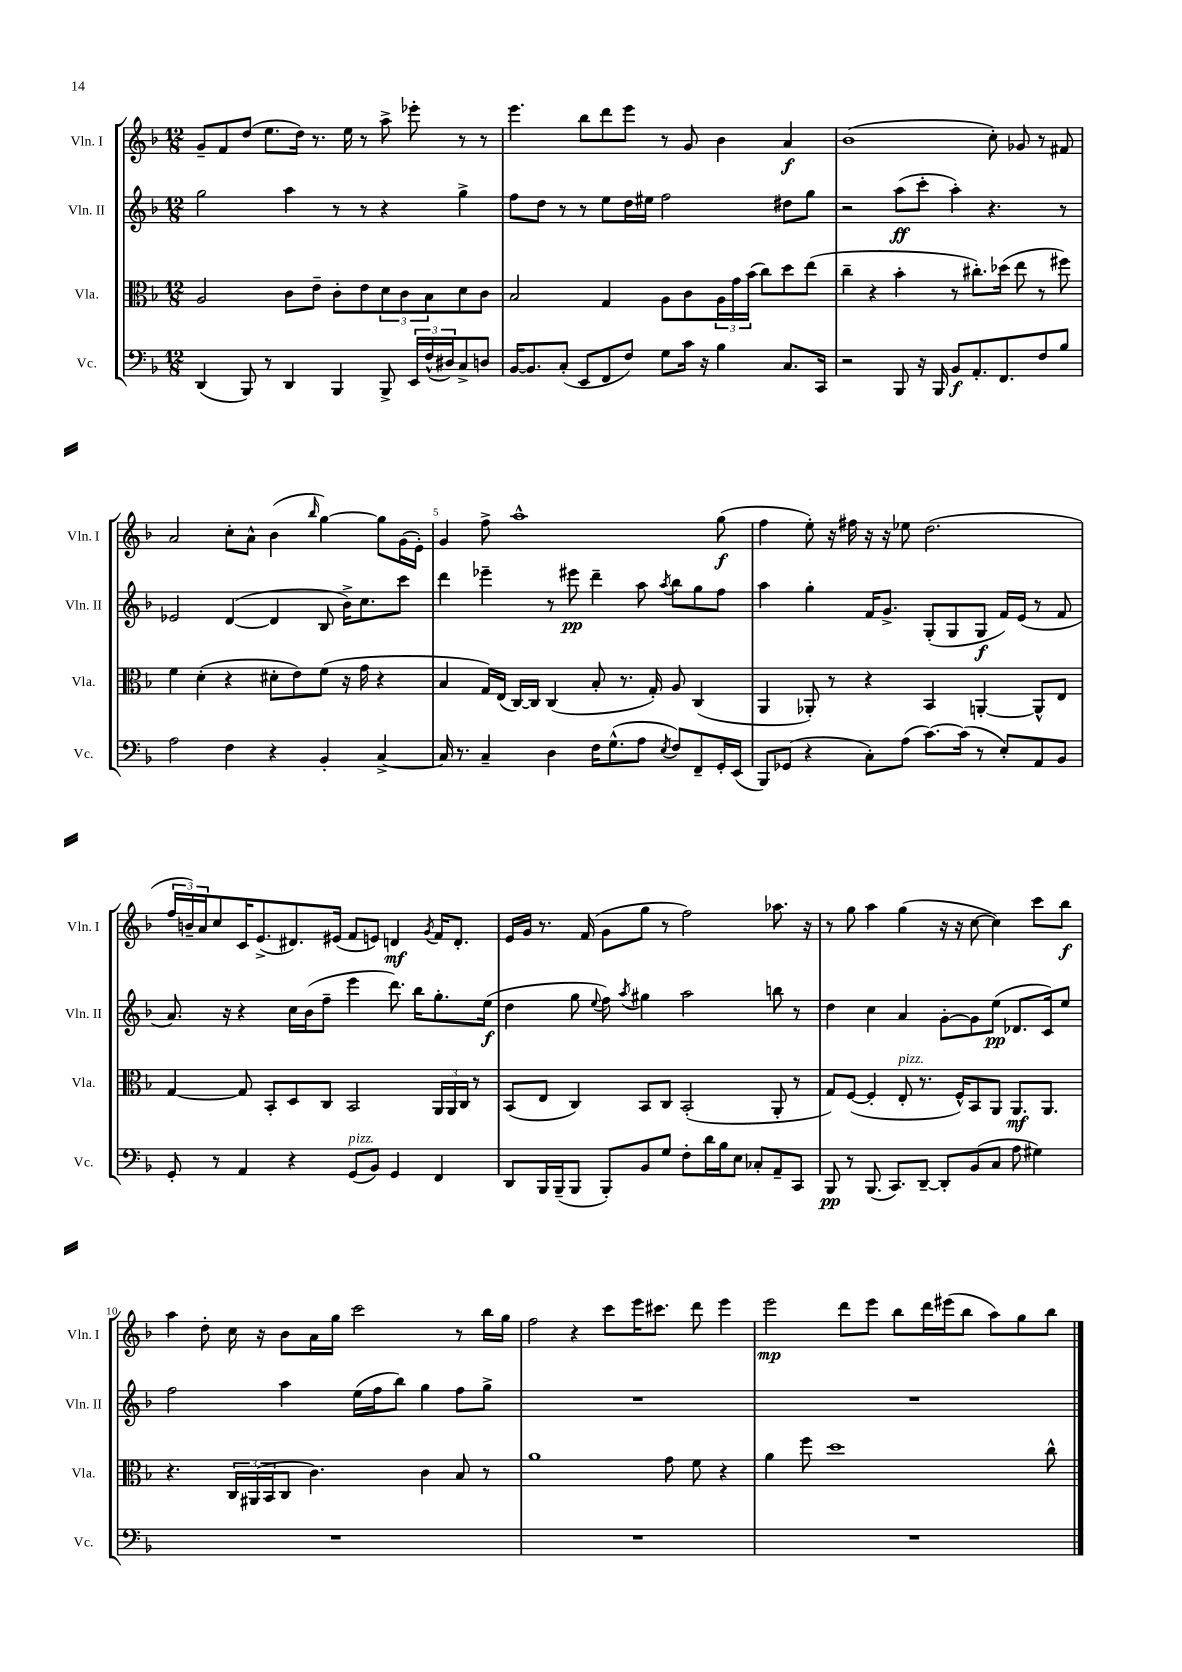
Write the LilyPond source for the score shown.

<<
\new StaffGroup <<
\new Staff = "s0" \with { instrumentName = "Vln. I" shortInstrumentName = "Vln. I" } {
    \clef treble \key f \major \numericTimeSignature \time 12/8
    g'8-- f'8 d''8( e''8. d''16) r8. e''16 r8 a''8-> ees'''8-. r8 r8 |
    e'''4. bes''8 d'''8 e'''8 r8 g'8 bes'4 a'4\f |
    bes'1( c''8-.) ges'8 r8 fis'8 |
    a'2 c''8-. a'8-^ bes'4( \grace { bes''16 } g''4~) g''8 g'16( e'16-.) |
    g'4 f''8-> a''1-^ g''8\f( |
    f''4 e''8-.) r16 fis''16 r16 r16 ees''8 d''2.( |
    \tuplet 3/2 { f''16 b'16--) a'16 } c''8 c'16 e'8.->( dis'8.) eis'16( f'8 e'8) d'4\mf \acciaccatura { g'8 } f'16 d'8.-. |
    e'16 g'16 r8. f'16( g'8 g''8 r8 f''2) aes''8. r16 |
    r8 g''8 a''4 g''4( r16 r16 c''8~ c''4) c'''8 bes''8\f |
    a''4 d''8-. c''16 r16 bes'8 a'16 g''16 c'''2 r8 bes''16 g''16 |
    f''2 r4 c'''8 e'''16 cis'''8. d'''8 e'''4 |
    e'''2\mp d'''8 e'''8 bes''8 d'''16 eis'''16( bes''8 a''8) g''8 bes''8 \bar "|." |
}
\new Staff = "s1" \with { instrumentName = "Vln. II" shortInstrumentName = "Vln. II" } {
    \clef treble \key f \major \numericTimeSignature \time 12/8
    g''2 a''4 r8 r8 r4 g''4-> |
    f''8 d''8 r8 r8 e''8 d''16 eis''16 f''2 dis''8 g''8 |
    r2 a''8\ff( c'''8-. a''4-.) r4. r8 |
    ees'2 d'4~( d'4 bes8 bes'16->) c''8. c'''8 |
    d'''4 ees'''4-- r8 eis'''8\pp d'''4-- a''8 \acciaccatura { a''8 } bes''8 g''8 f''8 |
    a''4 g''4-. f'16 g'8.-> g8-.( g8 g8\f f'16) e'16( r8 f'8 |
    a'8.) r16 r4 c''16 bes'16( f''8-- e'''4 d'''8.) bes''16 g''8.-. e''16\f( |
    d''4 g''8 \appoggiatura { e''8 } f''8) \acciaccatura { a''8 } gis''4 a''2 b''8 r8 |
    d''4 c''4 a'4 g'8~-. g'8 e''8\pp( des'8. c'16) e''8 |
    f''2 a''4 e''16( f''16 bes''8) g''4 f''8 g''8-> |
    R1. |
    R1. \bar "|." |
}
\new Staff = "s2" \with { instrumentName = "Vla." shortInstrumentName = "Vla." } {
    \clef alto \key f \major \numericTimeSignature \time 12/8
    a2 c'8 e'8-- c'8-. e'8 \tuplet 3/2 { d'8 c'8 bes8 } d'8 c'8 |
    bes2 g4 a8 c'8 \tuplet 3/2 { a16 g'16 bes'16( } c''8) d''8 e''8( |
    c''4-- r4 bes'4-. r8 cis''8.-.) des''16( e''8 r8 fis''8) |
    f'4 d'4-.( r4 dis'8-. e'8) f'8( r16 g'16 r4 |
    bes4 g16) e16( c16~) c16 c4( bes8-. r8. g16-.) a8 c4( |
    a,4 aes,8-.) r8 r4 bes,4 a,4~-. a,8-^ e8 |
    g4~ g8 bes,8-. d8 c8 bes,2 \tuplet 3/2 { a,16 a,16 c16 } r8 |
    bes,8( e8 c4) bes,8 c8 bes,2-.( a,8-. r8 |
    g8) f8~( f4-. e8-.^\markup { \italic "pizz." } r8. f16-^) bes,8 a,8 a,8.\mf a,8. |
    r4. \tuplet 3/2 { c16 ais,16( bes,16 } c8 c'4.) c'4 bes8 r8 |
    a'1 g'8 f'8 r4 |
    a'4 f''8 d''1 c''8-^ \bar "|." |
}
\new Staff = "s3" \with { instrumentName = "Vc." shortInstrumentName = "Vc." } {
    \clef bass \key f \major \numericTimeSignature \time 12/8
    d,4( bes,,8) r8 d,4 bes,,4 bes,,8-> \tuplet 3/2 { e,16 f16-^( dis16) } c8-> d8 |
    bes,16~ bes,8. c8-.( e,8 f,8 f8) g8 c'16 r16 bes4 c8. c,16 |
    r2 bes,,8 r16 bes,,16 bes,8\f a,8.-. f,8. f8 bes8 |
    a2 f4 r4 bes,4-. c4~-> |
    c16 r8. c4-- d4 f16 g8.-^( a8 \acciaccatura { e8 } f8) f,8-- g,16-. e,16( |
    bes,,8) ges,8( r4 c8-.) a8( c'8.~) c'16( r8 e8-.) a,8 bes,8 |
    g,8-. r8 a,4 r4 g,8^\markup { \italic "pizz." }( bes,8) g,4 f,4 |
    d,8 bes,,16 bes,,16--( bes,,8 bes,,8-.) bes,8 g8 f8-. d'16 bes16 e8 ces8-. a,8-- c,8 |
    bes,,8\pp r8 bes,,8.( c,8.) d,8~-- d,8-. bes,8( c8 a8 gis4) |
    R1. |
    R1. |
    R1. \bar "|." |
}
>>
>>
\layout { \context { \Score \override BarNumber.break-visibility = ##(#f #t #t) barNumberVisibility = #(every-nth-bar-number-visible 5) } }
